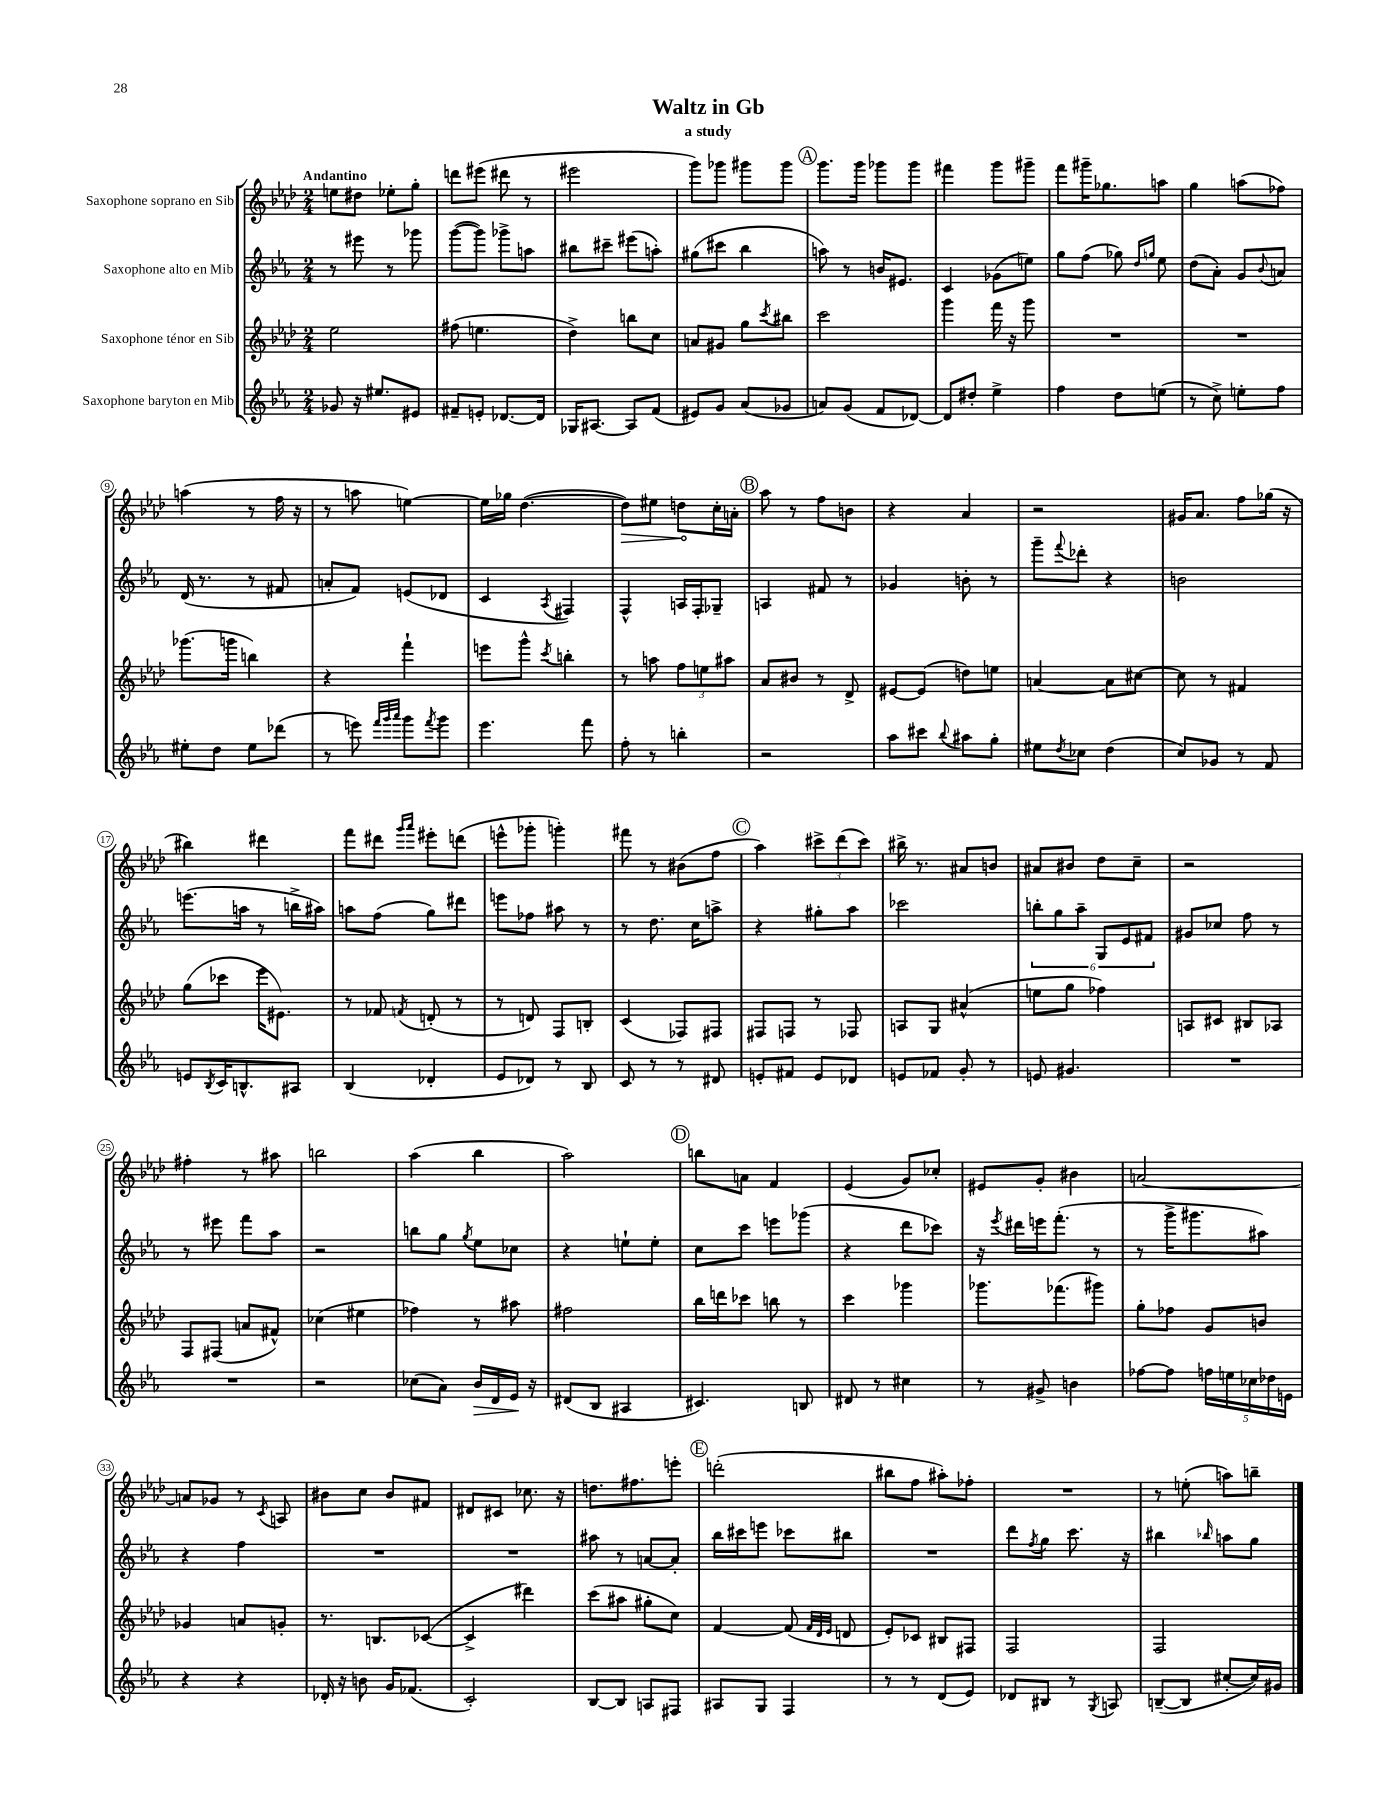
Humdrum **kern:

**kern	**dynam	**kern	**kern	**kern	**dynam
*part4	*part4	*part3	*part2	*part1	*part1
*staff4	*staff4	*staff3	*staff2	*staff1	*staff1
*I"Saxophone baryton en Mib	*	*I"Saxophone ténor en Sib	*I"Saxophone alto en Mib	*I"Saxophone soprano en Sib	*
*clefG2	*	*clefG2	*clefG2	*clefG2	*
*k[b-e-a-]	*	*k[b-e-a-d-]	*k[b-e-a-]	*k[b-e-a-d-]	*
*M2/4	*	*M2/4	*M2/4	*M2/4	*
=1	=1	=1	=1	=1	=1
!	!	!	!	!LO:TX:a:B:t=Andantino	!
8g-X/	.	2ee-\	8r	8een\L	.
16r	.	.	8eee#X\	8dd#X\J	.
8.ee#X/L	.	.	.	.	.
.	.	.	8r	8ee-X'\L	.
8e#X/J	.	.	8ggg-X\	8gg'\J	.
=2	=2	=2	=2	=2	=2
8f#X~/L	.	(8ff#X\	([8ggg\L	8dddn\L	.
8en'/J	.	4.een\	8ggg\J])	(8eee#X\J	.
[8.d-X/L	.	.	8ggg-X^\L	8ddd#X\	.
.	.	.	8aan\J	8r	.
16d-/Jk]	.	.	.	.	.
=3	=3	=3	=3	=3	=3
16G-X/KL	.	4dd-^\)	8bb#X\L	2eee#X\	.
[8.A#X/J	.	.	.	.	.
.	.	.	8ccc#X~\J	.	.
8A#/L]	.	8bbn\L	(8eee#X\L	.	.
(8f/J	.	8cc\J	8aan'\J)	.	.
=4	=4	=4	=4	=4	=4
8e#X/L)	.	8an/L	(8gg#X\L	8ggg\L)	.
8g/J	.	8g#X/J	8ccc#X\J	8ggg-X\J	.
(8a-/L	.	8gg\L	4bb-\	8ggg#X\L	.
.	.	8qccc/	.	.	.
8g-X/J	.	8bb#X\J	.	8ggg#\J	.
!!LO:REH:place=s1:t=A
=5	=5	=5	=5	=5	=5
8an/L)	.	2ccc\	8aan\)	8.ggg\L	.
(8g/J	.	.	8r	.	.
.	.	.	.	16ggg\Jk	.
8f/L	.	.	16bn/KL	8ggg-X\L	.
.	.	.	8.e#X/J	.	.
[8d-X/J)	.	.	.	8ggg-\J	.
=6	=6	=6	=6	=6	=6
8d-/L]	.	4ggg\	4c/	4fff#X\	.
8dd#X'/J	.	.	.	.	.
4ee-^\	.	16fff\	(8g-X\L	8ggg\L	.
.	.	16r	.	.	.
.	.	8ggg\	8een\J)	8ggg#X~\J	.
=7	=7	=7	=7	=7	=7
4ff\	.	2r	8gg\L	8fff\L	.
.	.	.	(8ff\J	16ggg#X~\K	.
.	.	.	.	8.gg-X\	.
8dd\L	.	.	8gg-X\)	.	.
.	.	.	16qqdd/LL	.	.
.	.	.	16qqggn/JJ	.	.
(8een\J	.	.	8ee-\	8aan\J	.
=8	=8	=8	=8	=8	=8
8r	.	2r	(8dd\L	4gg\	.
8cc^\)	.	.	8a-'\J)	.	.
8een'\L	.	.	8g/L	(8aan\L	.
.	.	.	8qqb-/	.	.
8ff\J	.	.	8an/J	8ff-X\J)	.
!!LO:LB:g=z
=9	=9	=9	=9	=9	=9
8ee#X'\L	.	(8.ggg-X\L	(16d/	(4aan\	.
.	.	.	8.r	.	.
8dd\J	.	.	.	.	.
.	.	16gggn\Jk	.	.	.
8ee#\L	.	4bbn\)	8r	8r	.
(8ddd-X\J	.	.	8f#X/	16ff\	.
.	.	.	.	16r	.
=10	=10	=10	=10	=10	=10
8r	.	4r	8an'/L	8r	.
8eeen\)	.	.	8f/J)	8aan\	.
32qqfff/LLL	.	.	.	.	.
32qqggg/	.	.	.	.	.
32qqaaa-/JJJ	.	.	.	.	.
8ggg\L	.	4fff`\	(8en/L	[4een\)	.
8qfff/	.	.	.	.	.
8ggg\J	.	.	8d-X/J	.	.
=11	=11	=11	=11	=11	=11
4.eee-\	.	8eeen\L	4c/	16ee\LL]	.
.	.	.	.	16gg-X\JJ	.
.	.	8ggg^^\J	.	([4.dd-\	.
.	.	8qccc/	8qA-/	.	.
.	.	4bbn'\	4F#X/)	.	.
8fff\	.	.	.	.	.
=12	=12	=12	=12	=12	=12
!	!	!	!	!	!LO:HP:b
8ff'\	.	8r	4F^^/	8dd-\L])	>
8r	.	8aan\	.	8ee#X\J	.
4bbn'\	.	12ff\L	16An/LL	8ddn\L	.
.	.	.	16F'/J	.	.
.	.	12een\	.	.	.
.	.	.	8G-X~/J	16cc'\L	]
.	.	12aa#X\J	.	.	.
.	.	.	.	16an'\JJ	.
!!LO:REH:place=s1:t=B
=13	=13	=13	=13	=13	=13
2r	.	8a-/L	4An/	8aa-\	.
.	.	8b#X/J	.	8r	.
.	.	8r	8f#X/	8ff\L	.
.	.	8d-^/	8r	8bn\J	.
=14	=14	=14	=14	=14	=14
8aa-\L	.	[8e#X/L	4g-X/	4r	.
8ccc#X\J	.	(8e#/J]	.	.	.
8qqbb-/	.	.	.	.	.
8aa#X\L	.	8ddn\L)	8bn'\	4a-/	.
8gg'\J	.	8een\J	8r	.	.
=15	=15	=15	=15	=15	=15
8ee#X\L	.	[4an/	8ggg~\L	2r	.
8qdd/	.	.	8qqfff/	.	.
8cc-X\J	.	.	8ddd-X'\J	.	.
(4dd\	.	8a\L]	4r	.	.
.	.	[8cc#X\J	.	.	.
=16	=16	=16	=16	=16	=16
8cc/L)	.	8cc#\]	2bn\	16g#X/KL	.
.	.	.	.	8.a-/J	.
8g-X/J	.	8r	.	.	.
8r	.	4f#X/	.	8ff\L	.
8f/	.	.	.	(16gg-X\Jk	.
.	.	.	.	16r	.
!!LO:LB:g=z
=17	=17	=17	=17	=17	=17
8en/L	.	(8gg\L	(8.eeen\L	4bb#X\)	.
8qB-/	.	.	.	.	.
16c/K	.	8ccc-X\J	.	.	.
8.Bn^^/	.	.	16aan\Jk	.	.
.	.	16eee-\KL	8r	4ddd#X\	.
.	.	8.e#X\J)	.	.	.
8A#X/J	.	.	16bbn^\LL	.	.
.	.	.	16aa#X\JJ)	.	.
=18	=18	=18	=18	=18	=18
(4B-/	.	8r	8aan\L	8fff\L	.
.	.	8f-X/	(8ff\J	8ddd#X\J	.
.	.	.	.	16qqggg/LL	.
.	.	8qfn/	.	16qqaaa-/JJ	.
4d-X'/	.	(8dn'/	8gg\L)	8eee#X'\L	.
.	.	8r	8ddd#X\J	(8dddn\J	.
=19	=19	=19	=19	=19	=19
8e-/L	.	8r	8eeen\L	8eeen^^\L	.
8d-X/J)	.	8dn/)	8ff-X\J	8ggg-X'\J	.
8r	.	8F/L	8aa#X\	4gggn'\)	.
8B-/	.	8Bn'/J	8r	.	.
=20	=20	=20	=20	=20	=20
8c/	.	(4c/	8r	8fff#X\	.
8r	.	.	8.dd\	8r	.
8r	.	8F-X/L)	.	(8b#X\L	.
.	.	.	16cc\KL	.	.
8d#X/	.	8F#X/J	8aan^\J	8ff\J	.
!!LO:REH:place=s1:t=C
=21	=21	=21	=21	=21	=21
8en'/L	.	8F#X/L	4r	4aa-\)	.
8f#X/J	.	8Fn/J	.	.	.
8e/L	.	8r	8gg#X'\L	12ccc#X^\L	.
.	.	.	.	(12ddd-\	.
8d-X/J	.	8F-X/	8aa-\J	.	.
.	.	.	.	12ccc#\J)	.
=22	=22	=22	=22	=22	=22
8en/L	.	8An/L	2ccc-X\	16bb#X^\	.
.	.	.	.	8.r	.
8f-X/J	.	8G/J	.	.	.
8g'/	.	(4a#X^^/	.	8a#X/L	.
8r	.	.	.	8bn/J	.
=23	=23	=23	=23	=23	=23
8en/	.	8een\L	12bbn'\L	8a#X/L	.
.	.	.	12gg\	.	.
4.g#X/	.	8gg\J	.	8b#X/J	.
.	.	.	12aa-~\J	.	.
.	.	4ff-X\)	12G/L	8dd-\L	.
.	.	.	12e-/	.	.
.	.	.	.	8cc~\J	.
.	.	.	12f#X/J	.	.
=24	=24	=24	=24	=24	=24
2r	.	8An/L	8g#X/L	2r	.
.	.	8c#X/J	8cc-X/J	.	.
.	.	8B#X/L	8ff\	.	.
.	.	8A-X/J	8r	.	.
!!LO:LB:g=z
=25	=25	=25	=25	=25	=25
2r	.	8F/L	8r	4ff#X'\	.
.	.	(8F#X/J	8eee#X\	.	.
.	.	8an/L	8fff\L	8r	.
.	.	8f#X^^/J)	8aa-\J	8aa#X\	.
=26	=26	=26	=26	=26	=26
2r	.	(4cc-X\	2r	2bbn\	.
.	.	4ee#X\	.	.	.
=27	=27	=27	=27	=27	=27
(8cc-X\L	.	4ff-X\)	8bbn\L	(4aa-\	.
8a-\J)	.	.	8gg\J	.	.
.	.	.	8qgg/	.	.
!	!LO:HP:b	!	!	!	!
16b-/LL	>	8r	8ee-\L	4bb-\	.
16d/	.	.	.	.	.
16e-/JJ	.	8aa#X\	8cc-X\J	.	.
16r	]	.	.	.	.
=28	=28	=28	=28	=28	=28
(8d#X/L	.	2ff#X\	4r	2aa-\)	.
8B-/J	.	.	.	.	.
4A#X/	.	.	8een`\L	.	.
.	.	.	8ee'\J	.	.
!!LO:REH:place=s1:t=D
=29	=29	=29	=29	=29	=29
4.c#X/)	.	16bb-\LL	8cc\L	8bbn\L	.
.	.	16dddn\J	.	.	.
.	.	8ccc-X\J	8ccc\J	8an\J	.
.	.	8bbn\	8eeen\L	4f/	.
8Bn/	.	8r	(8ggg-X\J	.	.
=30	=30	=30	=30	=30	=30
8d#X/	.	4ccc\	4r	(4e-/	.
8r	.	.	.	.	.
4cc#X\	.	4ggg-X\	8ddd\L	8g/L)	.
.	.	.	8ccc-X\J)	8cc-X'/J	.
=31	=31	=31	=31	=31	=31
8r	.	8.ggg-X\L	16r	8e#X/L	.
.	.	.	8qeee-/	.	.
.	.	.	16ddd#X\LL	.	.
8g#X^/	.	.	16eeen\J	8g'/J	.
.	.	(8.fff-X\	(8.fff'\J	.	.
4bn\	.	.	.	4b#X\	.
.	.	8ggg#X\J)	8r	.	.
=32	=32	=32	=32	=32	=32
[8ff-X\L	.	8gg'\L	8r	[2an/	.
8ff-\J]	.	8ff-X\J	16ggg^\KL	.	.
.	.	.	8.ggg#X\	.	.
20ffn\LL	.	8g/L	.	.	.
20een\	.	.	.	.	.
20cc-X\	.	.	.	.	.
.	.	8bn/J	8aa#X\J)	.	.
20dd-X\	.	.	.	.	.
20en\JJ	.	.	.	.	.
!!LO:LB:g=z
=33	=33	=33	=33	=33	=33
4r	.	4g-X/	4r	8an/L]	.
.	.	.	.	8g-X/J	.
4r	.	8an/L	4ff\	8r	.
.	.	.	.	8qc/	.
.	.	8gn'/J	.	8An/	.
=34	=34	=34	=34	=34	=34
16d-X'/	.	8.r	2r	8b#X\L	.
16r	.	.	.	.	.
8bn\	.	.	.	8cc\J	.
.	.	8.Bn/L	.	.	.
16g/KL	.	.	.	8b#/L	.
(8.f-X/J	.	.	.	.	.
.	.	([8c-X/J	.	8f#X/J	.
=35	=35	=35	=35	=35	=35
2c'/)	.	4c-^/]	2r	8d#X/L	.
.	.	.	.	8c#X/J	.
.	.	4ddd#X\)	.	8.cc-X\	.
.	.	.	.	16r	.
=36	=36	=36	=36	=36	=36
[8B-/L	.	(8ccc\L	8aa#X\	8.ddn\L	.
8B-/J]	.	8aa#X\J	8r	.	.
.	.	.	.	8.ff#X\	.
8An/L	.	8gg#X'\L	[8an/L	.	.
8F#X/J	.	8cc\J)	8a'/J]	8eeen'\J	.
!!LO:REH:place=s1:t=E
=37	=37	=37	=37	=37	=37
8A#X/L	.	[4f/	16bb-\LL	(2dddn'\	.
.	.	.	16ccc#X\J	.	.
8G/J	.	.	8eeen\J	.	.
4F/	.	(8f/]	8ccc-X\L	.	.
.	.	32qqf/LLL	.	.	.
.	.	32qqd-/	.	.	.
.	.	32qqe-/JJJ	.	.	.
.	.	8dn/	8bb#X\J	.	.
=38	=38	=38	=38	=38	=38
8r	.	8e-'/L)	2r	8bb#X\L	.
8r	.	8c-X/J	.	8ff\J	.
(8d/L	.	8B#X/L	.	8aa#X'\L)	.
8e-/J)	.	8F#X/J	.	8ff-X'\J	.
=39	=39	=39	=39	=39	=39
8d-X/L	.	2F/	8ddd\L	2r	.
.	.	.	8qff/	.	.
8B#X/J	.	.	8gg\J	.	.
8r	.	.	8.ccc\	.	.
8qG/	.	.	.	.	.
8An/	.	.	.	.	.
.	.	.	16r	.	.
=40	=40	=40	=40	=40	=40
([8Bn~/L	.	2F/	4bb#X\	8r	.
8B/J]	.	.	.	(8een'\	.
.	.	.	16qqbb-X/	.	.
[8cc#X'/L	.	.	8aan\L	8aan\L)	.
16cc#/L])	.	.	8gg\J	8bbn~\J	.
16g#X/JJ	.	.	.	.	.
==	==	==	==	==	==
*-	*-	*-	*-	*-	*-
